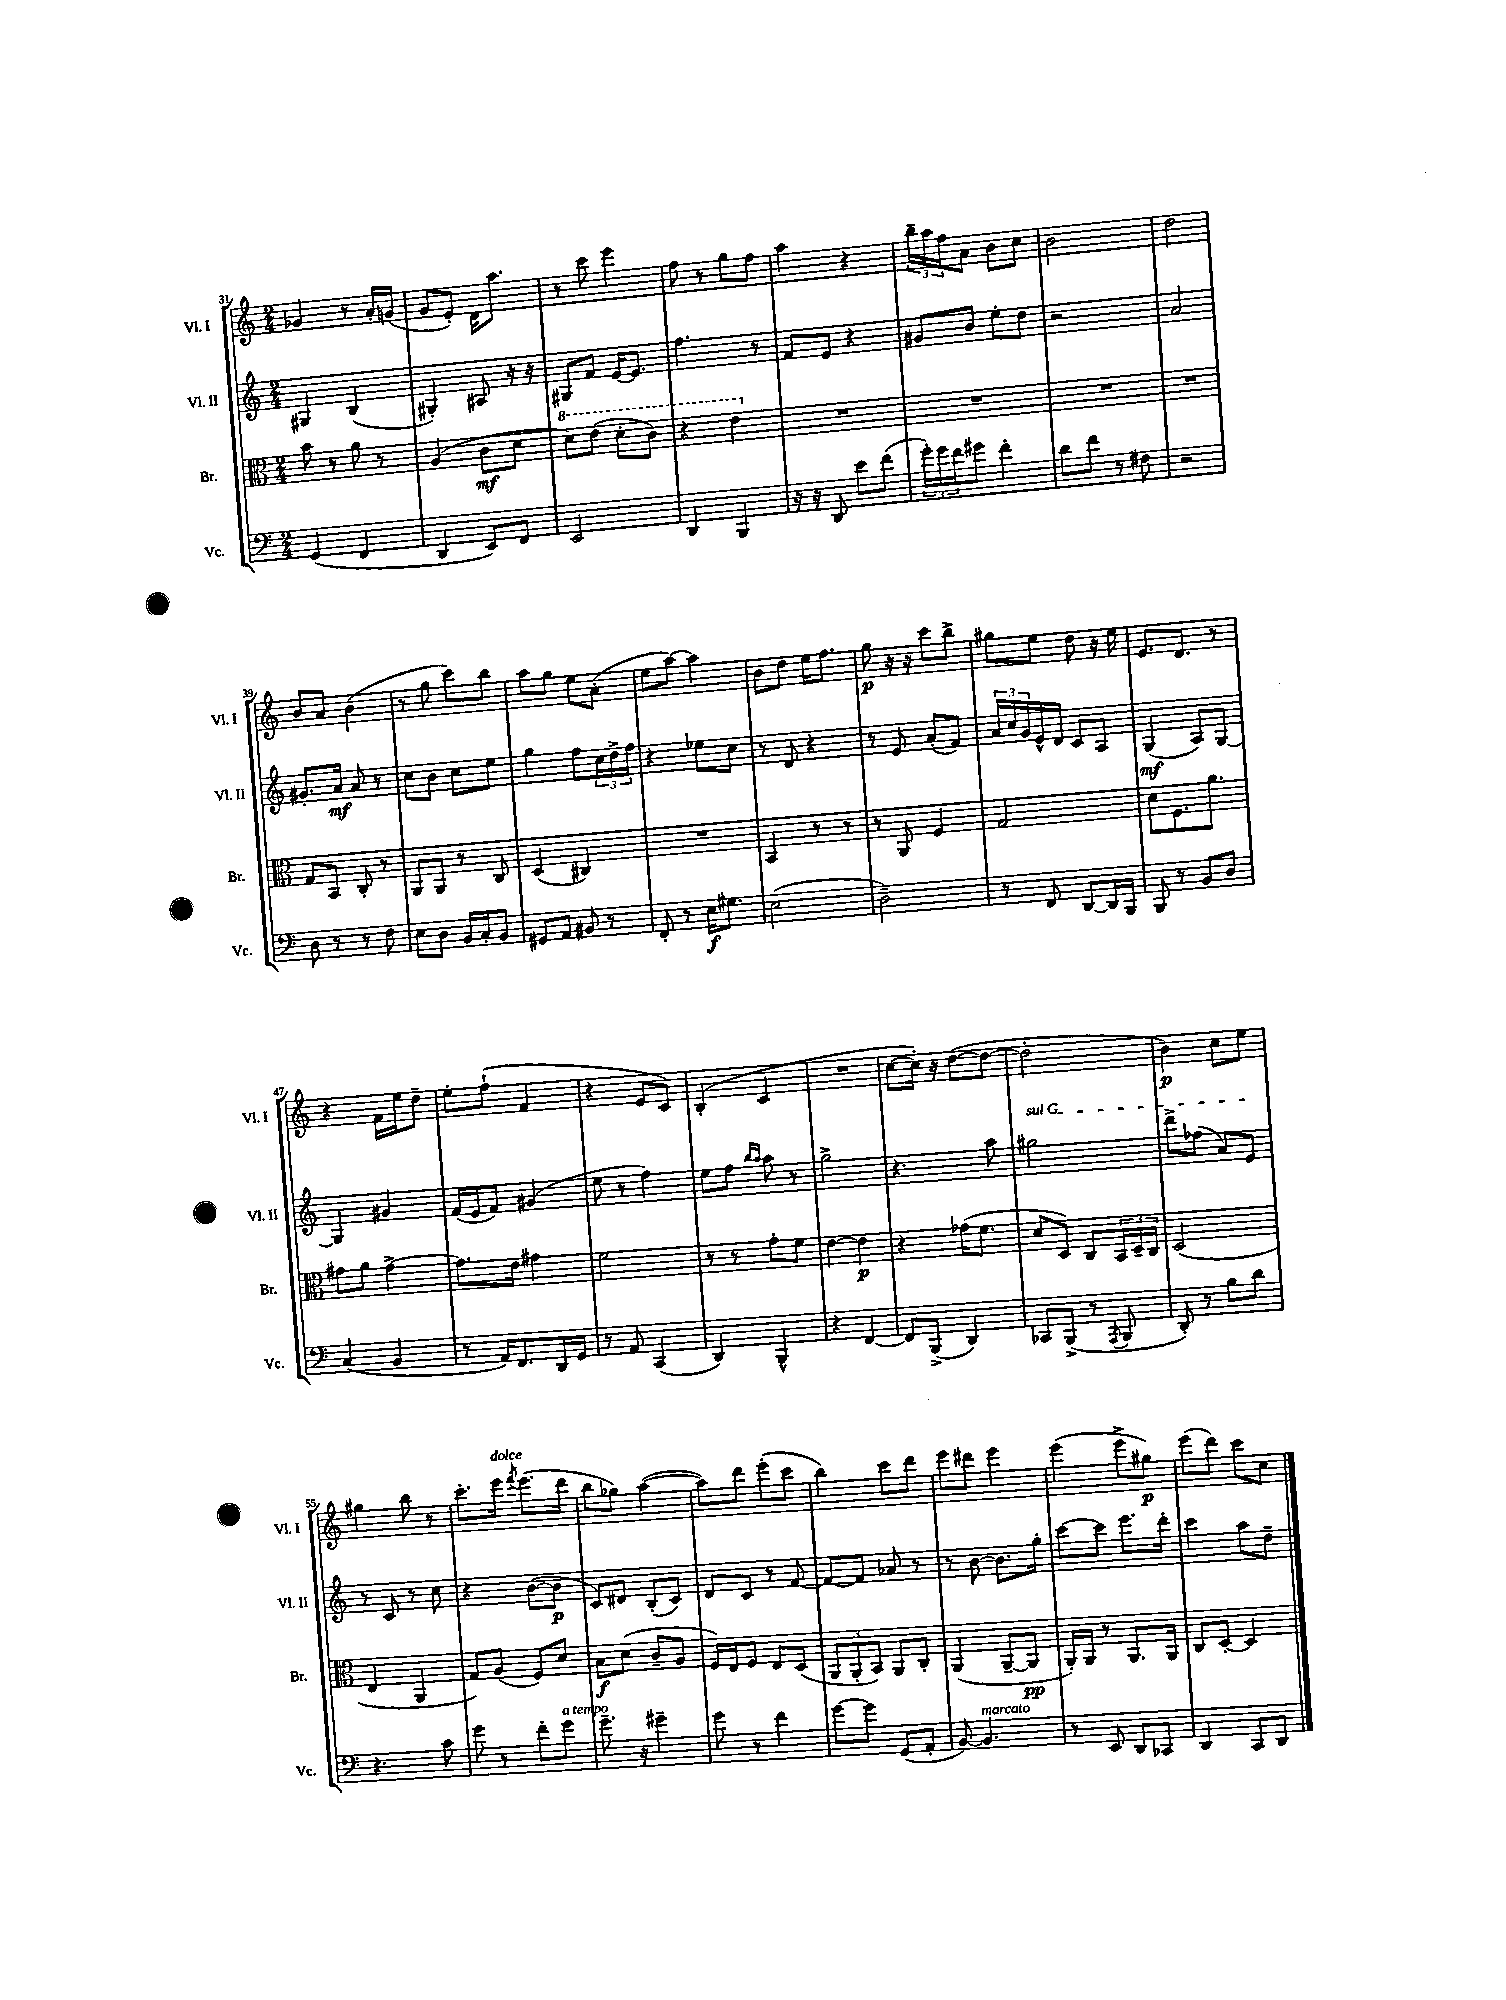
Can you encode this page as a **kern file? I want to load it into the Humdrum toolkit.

**kern	**dynam	**kern	**dynam	**kern	**dynam	**kern	**dynam
*part4	*part4	*part3	*part3	*part2	*part2	*part1	*part1
*staff4	*staff4	*staff3	*staff3	*staff2	*staff2	*staff1	*staff1
*I"Vc.	*	*I"Br.	*	*I"Vl. II	*	*I"Vl. I	*
*I'Vc.	*	*I'Br.	*	*I'Vl. II	*	*I'Vl. I	*
*clefF4	*	*clefC3	*	*clefG2	*	*clefG2	*
*k[]	*	*k[]	*	*k[]	*	*k[]	*
*M2/4	*	*M2/4	*	*M2/4	*	*M2/4	*
=31	=31	=31	=31	=31	=31	=31	=31
(4GG/	.	8b\	.	4G#X/	.	4g-X/	.
.	.	8r	.	.	.	.	.
4FF/	.	8a\	.	(4B/	.	8r	.
.	.	8r	.	.	.	16a'/LL	.
.	.	.	.	.	.	(16gn/JJ	.
=32	=32	=32	=32	=32	=32	=32	=32
4DD/	.	(4A/	.	4G#X'/)	.	8g/L	.
.	.	.	.	.	.	8e'/J)	.
8EE/L)	.	8c\L	mf	8A#X/	.	16d\KL	.
.	.	.	.	.	.	8.aa\J	.
8FF/J	.	8d\J	.	16r	.	.	.
.	.	.	.	16r	.	.	.
=33	=33	=33	=33	=33	=33	=33	=33
*	*	*8va	*	*	*	*	*
2EE/	.	8dd\L)	.	8G#X/L	.	8r	.
.	.	(8ee\J	.	8f/J	.	8ccc\	.
.	.	8dd'\L	.	[16e/KL	.	4eee\	.
.	.	.	.	8.e/J]	.	.	.
.	.	8cc\J)	.	.	.	.	.
=34	=34	=34	=34	=34	=34	=34	=34
4DD/	.	4r	.	4.ff\	.	8ff\	.
.	.	.	.	.	.	8r	.
4BBB/	.	4ee\	.	.	.	8gg\L	.
.	.	.	.	8r	.	8ff\J	.
=35	=35	=35	=35	=35	=35	=35	=35
*	*	*X8va	*	*	*	*	*
16r	.	2r	.	8f/L	.	4aa\	.
16r	.	.	.	.	.	.	.
8DD/	.	.	.	8e/J	.	.	.
8e\L	.	.	.	4r	.	4r	.
(8f\J	.	.	.	.	.	.	.
=36	=36	=36	=36	=36	=36	=36	=36
24g'\LL)	.	2r	.	8g#X/L	.	24bb~\LL	.
24g\	.	.	.	.	.	24aa\	.
24f\J	.	.	.	.	.	24ff\J	.
8g#X\J	.	.	.	8b/J	.	8a\J	.
4f'\	.	.	.	8ee'\L	.	8b\L	.
.	.	.	.	8dd\J	.	8cc\J	.
=37	=37	=37	=37	=37	=37	=37	=37
8d\L	.	2r	.	2r	.	2b\	.
8f\J	.	.	.	.	.	.	.
8r	.	.	.	.	.	.	.
8F#X\	.	.	.	.	.	.	.
=38	=38	=38	=38	=38	=38	=38	=38
2r	.	2r	.	2a/	.	2dd\	.
!!LO:LB:g=z
=39	=39	=39	=39	=39	=39	=39	=39
8D\	.	8G/L	.	8.g#X'/L	.	8b/L	.
8r	.	8BB/J	.	.	.	8a/J	.
.	.	.	.	16a/Jk	mf	.	.
8r	.	8C'/	.	8a/	.	(4b\	.
8F\	.	8r	.	8r	.	.	.
=40	=40	=40	=40	=40	=40	=40	=40
8E\L	.	8AA/L	.	8cc\L	.	8r	.
8D\J	.	8AA/J	.	8b\J	.	8gg\	.
16BB/LL	.	8r	.	8cc\L	.	8ccc\L)	.
16C'/J	.	.	.	.	.	.	.
8BB/J	.	8C/	.	8ee\J	.	8bb\J	.
=41	=41	=41	=41	=41	=41	=41	=41
8GG#X/L	.	(4D/	.	4gg\	.	8aa\L	.
8AA/J	.	.	.	.	.	8gg\J	.
8BB#X/	.	4C#X/)	.	8ff\L	.	8ee\L	.
8r	.	.	.	24cc\L	.	(8a'\J	.
.	.	.	.	24dd^\	.	.	.
.	.	.	.	24ff\JJ	.	.	.
=42	=42	=42	=42	=42	=42	=42	=42
8FF'/	.	2r	.	4r	.	8ee\L	.
8r	.	.	.	.	.	[8aa\J)	.
16E\KL	f	.	.	8ee-X\L	.	4aa\]	.
8.G#X\J	.	.	.	.	.	.	.
.	.	.	.	8cc\J	.	.	.
=43	=43	=43	=43	=43	=43	=43	=43
(2E\	.	4BB/	.	8r	.	8b\L	.
.	.	.	.	8d/	.	8dd\J	.
.	.	8r	.	4r	.	16ee\KL	.
.	.	.	.	.	.	8.ff\J	.
.	.	8r	.	.	.	.	.
=44	=44	=44	=44	=44	=44	=44	=44
2D~\)	.	8r	.	8r	.	8gg\	p
.	.	8AA/	.	8e/	.	16r	.
.	.	.	.	.	.	16r	.
.	.	4F/	.	(8a'/L	.	8ccc\L	.
.	.	.	.	8f/J)	.	8bb^\J	.
=45	=45	=45	=45	=45	=45	=45	=45
8r	.	2G/	.	24a/LL	.	8gg#X\L	.
.	.	.	.	24cc/	.	.	.
.	.	.	.	24g/	.	.	.
8FF/	.	.	.	16e^^/	.	8ee\J	.
.	.	.	.	16d/JJ	.	.	.
[8DD/L	.	.	.	8c/L	.	8dd\	.
16DD/L]	.	.	.	8A/J	.	16r	.
16BBB/JJ	.	.	.	.	.	16ee\	.
=46	=46	=46	=46	=46	=46	=46	=46
8BBB/	.	8d\L	.	(4G/	mf	8.e/L	.
8r	.	8.F\	.	.	.	.	.
.	.	.	.	.	.	8.d/J	.
8BB/L	.	.	.	8A/L)	.	.	.
.	.	8.a\J	.	.	.	.	.
8D/J	.	.	.	[8G/J	.	8r	.
!!LO:LB:g=z
=47	=47	=47	=47	=47	=47	=47	=47
(4C/	.	8g#X\L	.	4G/]	.	4r	.
.	.	8a\J	.	.	.	.	.
4BB/	.	[4g#^\	.	4g#X/	.	16f\LL	.
.	.	.	.	.	.	16ee\J	.
.	.	.	.	.	.	8dd~\J	.
=48	=48	=48	=48	=48	=48	=48	=48
8r	.	8.g#\L]	.	(16f/LL	.	8ee'\L	.
.	.	.	.	16e/J	.	.	.
16AA/KL)	.	.	.	8f/J)	.	(8ff`\J	.
8.FF/	.	16e\Jk	.	.	.	.	.
.	.	4g#X\	.	(4g#X/	.	4f/	.
16DD/L	.	.	.	.	.	.	.
16GG/JJ	.	.	.	.	.	.	.
=49	=49	=49	=49	=49	=49	=49	=49
8r	.	2f\	.	8ee\	.	4r	.
8AA/	.	.	.	8r	.	.	.
(4CC/	.	.	.	4ff\)	.	8e/L	.
.	.	.	.	.	.	8c/J)	.
=50	=50	=50	=50	=50	=50	=50	=50
4DD/)	.	8r	.	8ee\L	.	(4B'/	.
.	.	8r	.	8ff\J	.	.	.
.	.	.	.	16qqbb/LL	.	.	.
.	.	.	.	16qqaa/JJ	.	.	.
4BBB^^/	.	8g'\L	.	8aa\	.	4c/	.
.	.	8f\J	.	8r	.	.	.
=51	=51	=51	=51	=51	=51	=51	=51
4r	.	[4e\	.	2gg^\	.	2r	.
[4FF/	.	4e\]	p	.	.	.	.
=52	=52	=52	=52	=52	=52	=52	=52
8FF/L]	.	4r	.	4.r	.	[8cc\L	.
(8BBB^/J	.	.	.	.	.	16cc'\Jk])	.
.	.	.	.	.	.	16r	.
4DD/)	.	(16g-X\KL	.	.	.	([8dd\L	.
.	.	8.f\J	.	.	.	.	.
.	.	.	.	8aa\	.	8dd\J_	.
=53	=53	=53	=53	=53	=53	=53	=53
!	!	!	!	!LO:TX:a:i:t=sul G	!	!	!
8CC-X/L	.	8d/L	.	2gg#X\	.	2dd'\]	.
(8BBB^/J	.	8D/J)	.	.	.	.	.
8r	.	8C/L	.	.	.	.	.
8qAAA/	.	.	.	.	.	.	.
8BBB/	.	24BB/L	.	.	.	.	.
.	.	24D~/	.	.	.	.	.
.	.	24C/JJ	.	.	.	.	.
=54	=54	=54	=54	=54	=54	=54	=54
8DD'/)	.	(2D/	.	8ddd^\L	.	4b\)	p
8r	.	.	.	(8ff-X\J	.	.	.
8B\L	.	.	.	8a/L)	.	8cc\L	.
8d\J	.	.	.	8e/J	.	8ee\J	.
!!LO:LB:g=z
=55	=55	=55	=55	=55	=55	=55	=55
4.r	.	4E/	.	8r	.	4gg#X\	.
.	.	.	.	8c/	.	.	.
.	.	4AA/	.	8r	.	8bb\	.
8c\	.	.	.	8cc\	.	8r	.
=56	=56	=56	=56	=56	=56	=56	=56
8g\	.	8G/L)	.	4r	.	8.ccc'\L	.
8r	.	(8A/J	.	.	.	.	.
!	!	!	!	!	!	!LO:TX:a:i:t=dolce	!
.	.	.	.	.	.	16eee\Jk	.
.	.	.	.	.	.	8qfff/	.
8f'\L	.	8F/L)	.	([8b\L	.	(8.eee\L	.
!LO:TX:a:i:t=a tempo	!	!	!	!	!	!	!
8g\J	.	8d/J	.	8b\J]	p	.	.
.	.	.	.	.	.	16ddd\Jk	.
=57	=57	=57	=57	=57	=57	=57	=57
8.g~\	.	8B\L	f	8c/L)	.	8bb\L	.
.	.	(8d\J	.	8d#X/J	.	8gg-X\J)	.
16r	.	.	.	.	.	.	.
4g#X~\	.	8c~/L	.	(8B'/L	.	([4aa\	.
.	.	8A/J	.	8c/J)	.	.	.
=58	=58	=58	=58	=58	=58	=58	=58
8g\	.	16F/LL)	.	8d/L	.	8aa\L])	.
.	.	16E/J	.	.	.	.	.
8r	.	8F/J	.	8c/J	.	8ddd\J	.
4f\	.	8E/L	.	8r	.	(8eee'\L	.
.	.	(8D/J	.	[8f/	.	8ccc\J	.
=59	=59	=59	=59	=59	=59	=59	=59
[8g\L	.	12AA/L	.	8f/L_	.	4bb\)	.
.	.	12AA'/	.	.	.	.	.
8g\J]	.	.	.	8f/J]	.	.	.
.	.	12BB/J)	.	.	.	.	.
(8GG/L	.	8AA/L	.	8a-X/	.	8ccc\L	.
8AA'/J	.	8C'/J	.	8r	.	8ddd\J	.
=60	=60	=60	=60	=60	=60	=60	=60
[8BB/)	.	(4AA/	.	8r	.	8eee\L	.
!LO:TX:a:i:t=marcato	!	!	!	!	!	!	!
4.BB/]	.	.	.	[8b\	.	8ddd#X\J	.
.	.	[8AA~/L	.	8.b\L]	.	4eee\	.
.	.	8AA/J]	pp	.	.	.	.
.	.	.	.	16gg'\Jk	.	.	.
=61	=61	=61	=61	=61	=61	=61	=61
8r	.	16AA'/LL)	.	[8ccc\L	.	(4eee\	.
.	.	16AA/JJ	.	.	.	.	.
8EE/	.	8r	.	8ccc\J]	.	.	.
8DD/L	.	8.AA/L	.	8.eee\L	.	8eee^\L	.
8CC-X/J	.	.	.	.	.	8gg#X\J)	p
.	.	16AA/Jk	.	16ddd'\Jk	.	.	.
=62	=62	=62	=62	=62	=62	=62	=62
4DD/	.	8C/L	.	4ccc\	.	(8eee\L	.
.	.	[8D'/J	.	.	.	8ddd\J)	.
8CC/L	.	4D/]	.	8aa\L	.	8ccc\L	.
8DD/J	.	.	.	8dd~\J	.	8cc\J	.
==	==	==	==	==	==	==	==
*-	*-	*-	*-	*-	*-	*-	*-
